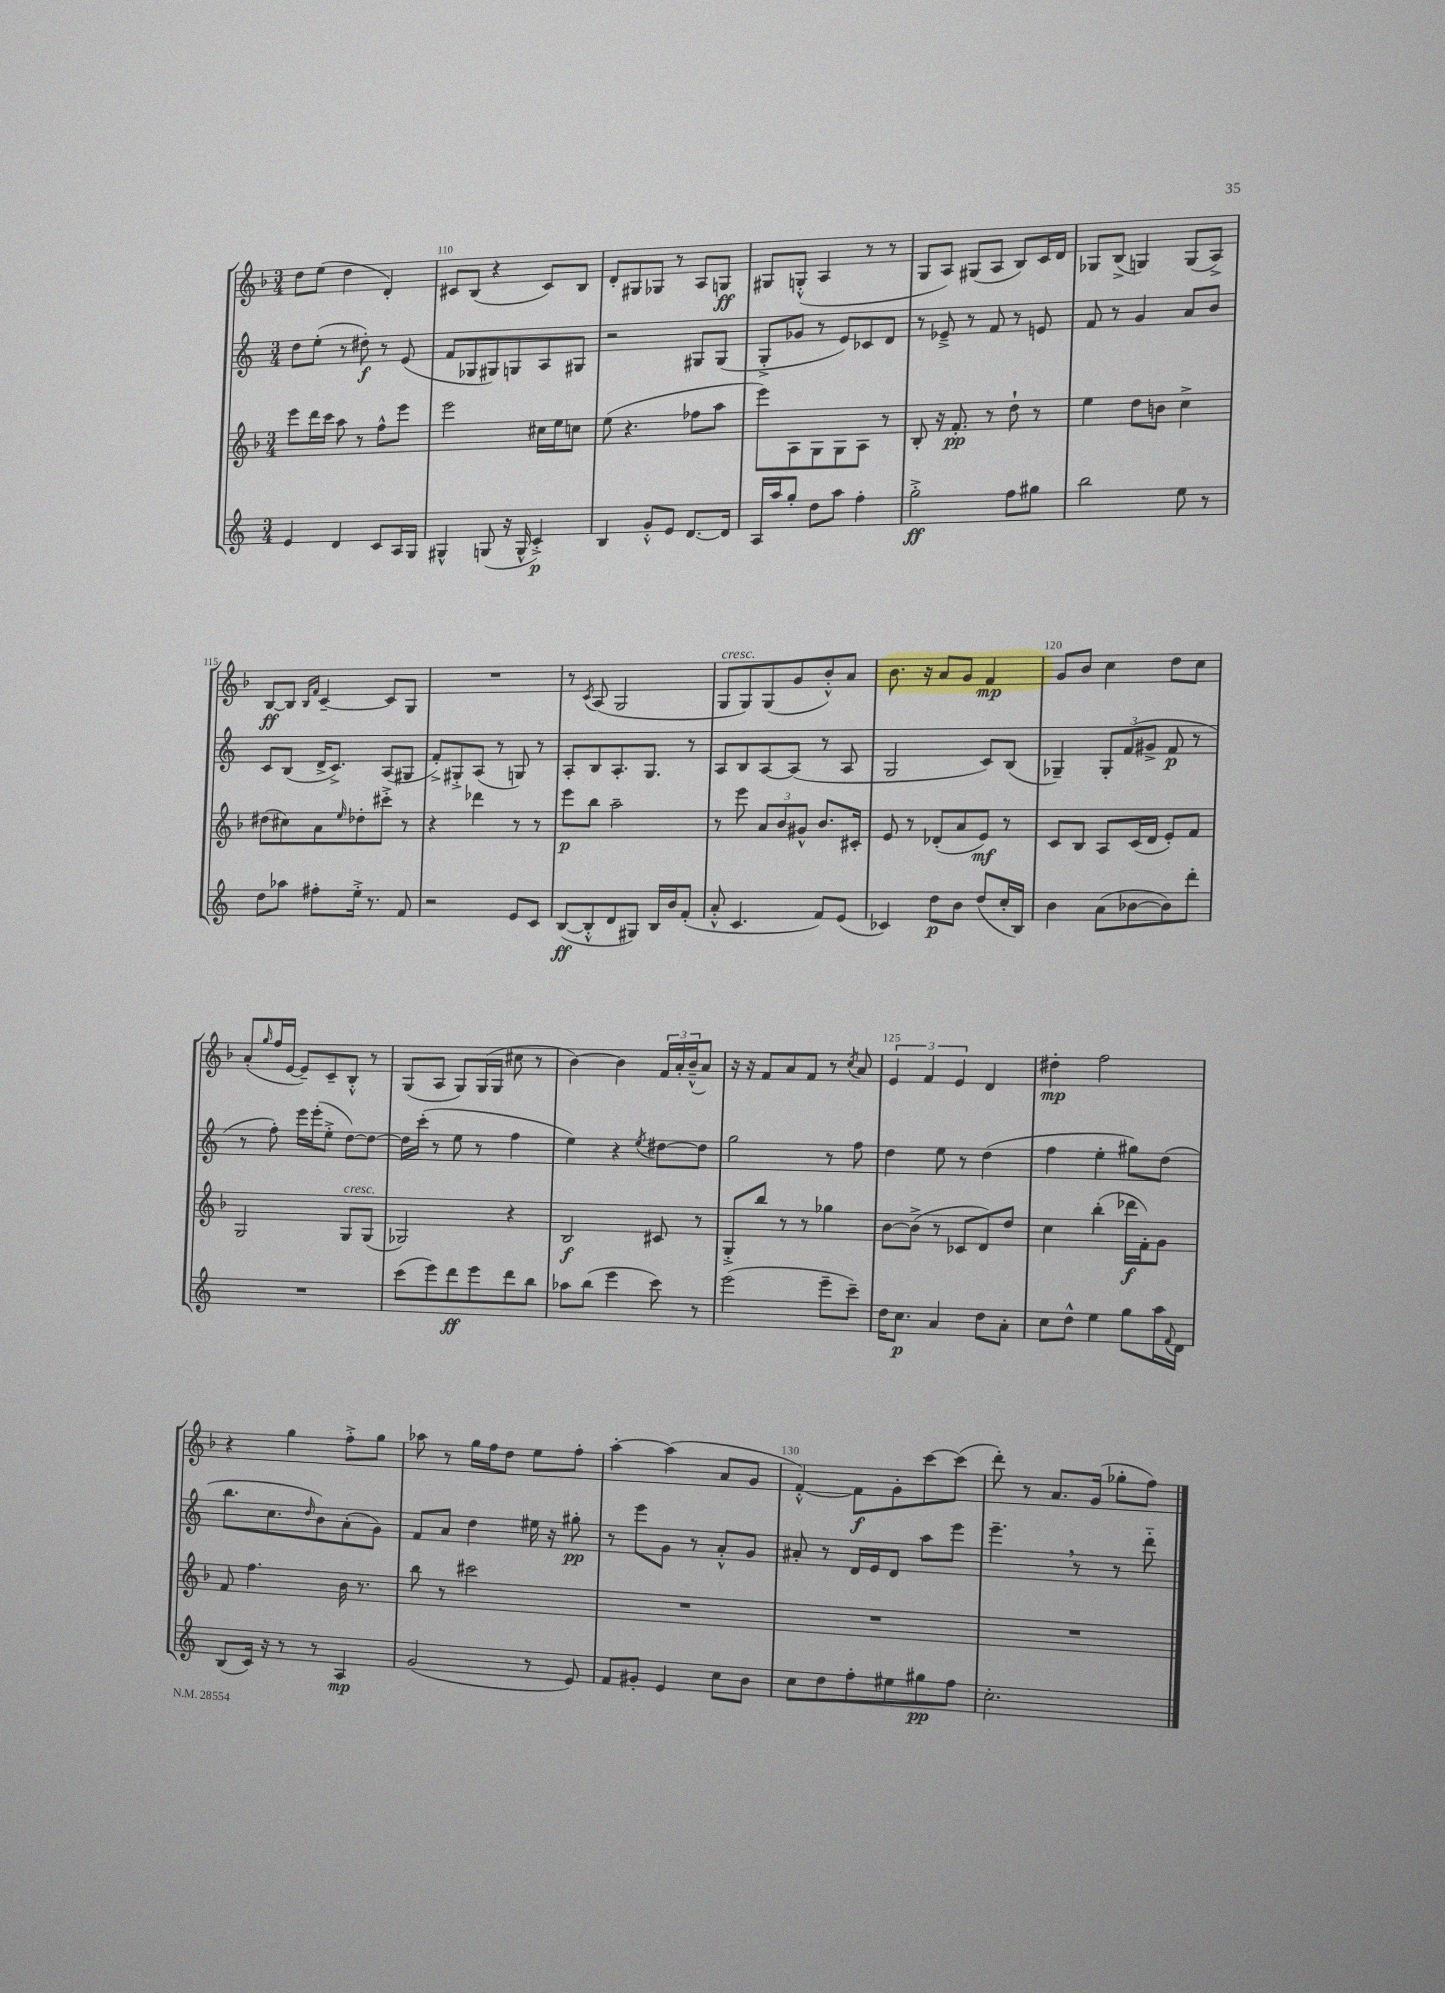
<<
\new StaffGroup <<
\new Staff = "s0" {
    \clef treble \key f \major \numericTimeSignature \time 3/4
    d''8 e''8( d''4 d'4-.) |
    cis'8 bes8( r4 cis'8) bes8 |
    d'8-. gis8 ges8 r8 a8 g8\ff |
    gis8 g8-.-^( a4 r8 r8 |
    g8 a8) gis8( a8 bes8) c'16 d'16 |
    ges8 bes8->( g4) g8( a8->) |
    bes8~\ff bes8 \grace { bes16 f'16 } c'4~-- c'8 g8 |
    R2. |
    r8 \acciaccatura { c'8 } a8( g2 |
    g8^\markup { \italic "cresc." } g8) g8( g'8 bes'8-.-^) a'8 |
    bes'8. r16 a'8 g'8 f'4\mp |
    g'8 bes'8 c''4 d''8 c''8 |
    a'8-.( \grace { g''16 } f''16 e'16~ e'8--) c'8-- bes8-.-^ r8 |
    g8( a8 g8) g16( g16 cis''8 r8 |
    bes'4~) bes'4 \tuplet 3/2 { f'16 a'16-. bes'16---^( } a'8) |
    r16 r16 f'8 a'8 f'8 r8 \acciaccatura { c''8 } a'8 |
    \tuplet 3/2 { e'4 f'4 e'4 } d'4 |
    dis''4-.\mp f''2 |
    r4 g''4 f''8-.-> g''8 |
    aes''8 r8 g''16 f''16 d''8 e''8 f''8-. |
    a''4~-. a''4( a'8 g'8 |
    f'4~-.-^) f'8\f g'8-. c'''8~ c'''8( |
    d'''8-.) r8 a'8. g'16( ges''8-. f''8) \bar "|." |
}
\new Staff = "s1" {
    \clef treble \key c \major \numericTimeSignature \time 3/4
    d''8 e''8-.( r8 dis''8-.\f) r8 e'8( |
    f'8 ges8 gis8) g8 a8 gis8 |
    r2 gis8 gis8( |
    g8-.-> ges'8 r8 e'8) ces'8 d'8 |
    r8 ees'8---> r8 f'8 r8 e'8 |
    f'8 r8 g'4 a'8 b'8 |
    c'8 b8( d'16-> c'8.->) a8( gis8 |
    f'8-.->) gis8-.-> a8( r8 g8) r8 |
    a8-. b8 a8.-. g8. r8 |
    a8 b8 a8~ a8( r8 a8 |
    g2 c'8) b8( |
    ges4--) \tuplet 3/2 { ges8-. f'8( gis'8-> } f'8\p r8 |
    r8 f''8-.) e'''16 e'''16-.( e''8-.-> d''8~) d''8~ |
    d''16 c'''16-.( r8 e''8 r8 f''4 |
    e''4) r4 \acciaccatura { e''8 } dis''8~ dis''8 |
    g''2 r8 f''8 |
    d''4 e''8 r8 d''4( |
    f''4 e''4-. gis''8) d''8( |
    b''8. c''8. \grace { d''16 } b'8) a'8-.( g'8) |
    f'8 a'8 d''4 eis''16 r16 gis''8-.\pp |
    r8 e'''8 g'8 r8 a'8-.-^ g'8 |
    ais'8-. r8 d'16 e'16 d'8 a''8 e'''8 |
    e'''4.-- \breathe r8 r8 d'''8-_ \bar "|." |
}
\new Staff = "s2" {
    \clef treble \key f \major \numericTimeSignature \time 3/4
    e'''8 d'''16 c'''16 a''8 r8 f''8-^ e'''8 |
    e'''2 cis''16 e''16 c''8 |
    e''8( r4. fes''8 a''8 |
    e'''8) a8 g8 g8 a8 r8 |
    bes8-. r16 f'8.-.\pp r8 d''8-! r8 |
    e''4 d''8 b'8 c''4-> |
    dis''8( cis''8) a'8 \grace { e''16 } des''8-. cis'''8-.-> r8 |
    r4 des'''4 r8 r8 |
    e'''8\p bes''8 a''2-- |
    r8 e'''8 \tuplet 3/2 { a'8 bes'8 gis'8-^ } bes'8. cis'16-. |
    e'8 r8 des'8-.( a'8 e'8\mf) r8 |
    c'8 bes8 a8 c'16( d'16 e'8-.) f'8 |
    g2 g8^\markup { \italic "cresc." } g8( |
    ges2) r4 |
    bes2\f cis'8 r8 |
    g8-.-> bes''8 r8 r8 ges''4 |
    bes'8~ bes'8->( r8 ces'8 d'8) d''8 |
    c''4 bes''4-.( des'''16\f f'16-.) g'8 |
    f'8 f''4. bes'16 r8. |
    bes''8 r8 cis'''2 |
    R2. |
    R2. |
    R2. \bar "|." |
}
\new Staff = "s3" {
    \clef treble \key c \major \numericTimeSignature \time 3/4
    e'4 d'4 c'8 a16 g16 |
    gis4-^ g8( r16 g16-^ c'4-.->\p) |
    b4 g'8-.-^ e'8 d'8.~ d'16 |
    a16 a''16 g''8-. d''8 a''8 f''4-. |
    g''2-.->\ff f''8 gis''8 |
    b''2 e''8 r8 |
    d''8 aes''8 fis''8-. e''16-.-> r8. f'8 |
    r2 e'8 c'8 |
    b8~\ff( b8-.-^ d'8 gis8) b16 b'16 f'8-.( |
    a'8-.-^ c'4. f'8) e'8( |
    ces'4) d''8\p b'8 d''8( c''16-. b16) |
    b'4 a'8( bes'8~ bes'8) d'''8-. |
    R2. |
    c'''8( e'''8) d'''8\ff e'''8 d'''8 b''8 |
    aes''8 b''8( e'''4 c'''8) r8 |
    e'''2( e'''8-- c'''8--) |
    d''16 c''8.\p a'4 d''8 a'8-. |
    c''8 d''8-^ e''4 g''8 a''16 \appoggiatura { f'8 } d'16 |
    b8( c'16) r16 r8 r8 a4\mp |
    g'2( r8 e'8) |
    f'8 gis'8-. e'4 c''8 b'8 |
    c''8 d''8 f''8-. eis''8 gis''8\pp f''8 |
    c''2.-. \bar "|." |
}
>>
>>
\layout { \context { \Score currentBarNumber = #109 \override BarNumber.break-visibility = ##(#f #t #t) barNumberVisibility = #(every-nth-bar-number-visible 5) } }
